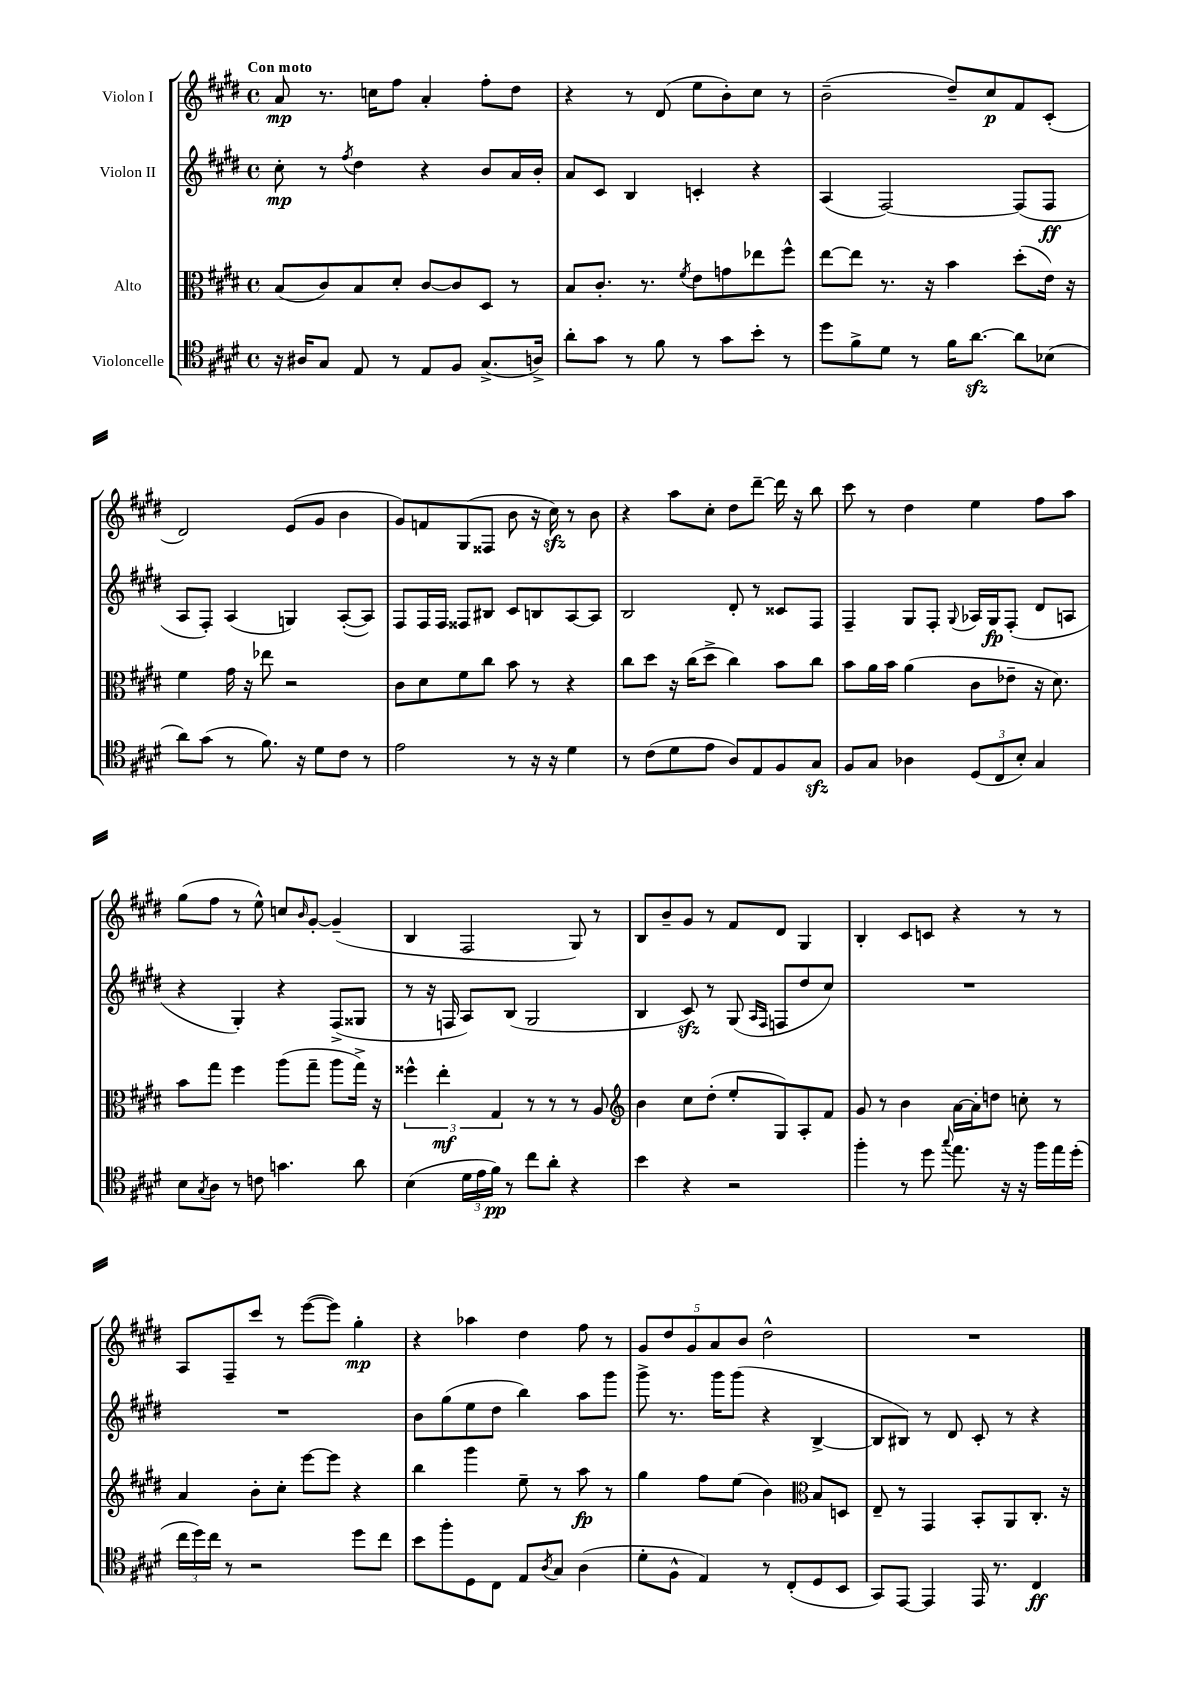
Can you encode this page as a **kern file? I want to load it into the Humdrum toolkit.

**kern	**kern	**kern	**kern
*staff4	*staff3	*staff2	*staff1
*clefC4	*clefC3	*clefG2	*clefG2
*k[f#c#g#d#]	*k[f#c#g#d#]	*k[f#c#g#d#]	*k[f#c#g#d#]
*M4/4	*M4/4	*M4/4	*M4/4
*met(c)	*met(c)	*met(c)	*met(c)
16r	(8B	8cc#'	8a
16A#	.	.	.
8G#	8c#)	8r	8.r
.	.	8qff#	.
8E	8B	4dd#	.
.	.	.	16cc
8r	8d#'	.	8ff#
8E	[8c#	4r	4a'
8F#	8c#]	.	.
(8.G#^	8D#	8b	8ff#'
.	8r	16a	8dd#
16A^)	.	16b'	.
=	=	=	=
8a'	8B	8a	4r
8g#	8.c#'	8c#	.
8r	.	4B	8r
.	8.r	.	.
8f#	.	.	(8d#
.	8qf#	.	.
8r	8e	4c'	8ee
8g#	8g	.	8b')
8b'	8ee-	4r	8cc#
8r	8ff#^^	.	8r
=	=	=	=
8dd#	[8ee	(4A	(2b~
8f#^	8ee]	.	.
8d#	8.r	[2F#)	.
8r	.	.	.
.	16r	.	.
16f#	4b	.	8dd#~)
[8.a	.	.	.
.	.	.	8cc#
8a]	(8dd#'	(8F#]	8f#
(8B-	16e)	8F#	(8c#'
.	16r	.	.
=	=	=	=
8a)	4f#	8A	2d#)
(8g#	.	8F#')	.
8r	16g#	(4A	.
.	16r	.	.
8.f#)	8ee-	.	.
.	2r	4G)	(8e
16r	.	.	.
8d#	.	.	8g#
8c#	.	([8A'	4b
8r	.	8A])	.
=	=	=	=
2e	8c#	8F#	8g#)
.	8d#	16F#	8f
.	.	16F#	.
.	8f#	8F##	(8G#
.	8cc#	8B#	8F##
8r	8b	8c#	8b
16r	8r	8B	16r
16r	.	.	16cc#)
4d#	4r	[8A	8r
.	.	8A]	8b
=	=	=	=
8r	8cc#	2B	4r
(8c#	8dd#	.	.
8d#	16r	.	8aa
.	(16cc#	.	.
8e	8dd#^	.	8cc#'
8A)	4cc#)	8d#'	8dd#
8E	.	8r	[8ddd#~
8F#	8b	8c##	16ddd#]
.	.	.	16r
8G#	8cc#	8F#	8bb
=	=	=	=
8F#	8b	4F#~	8ccc#
8G#	16a	.	8r
.	16b	.	.
4A-	(4a	8G#	4dd#
.	.	8F#'	.
.	.	8qqG#	.
(12D#	8c#	16A-	4ee
.	.	16G#	.
12C#	.	.	.
.	8e-~	(8F#'	.
12B')	.	.	.
4G#	16r	8d#	8ff#
.	8.d#)	.	.
.	.	8A	8aa
=	=	=	=
8B	8b	4r	(8gg#
8qG#	.	.	.
8A	8gg#	.	8ff#
8r	4ff#	4G#')	8r
8c	.	.	8ee^^)
4.g	(8aa	4r	8cc
.	.	.	16qqb
.	8gg#~	.	[8g#'
.	8aa	(8F#^	(4g#~]
8a	16gg#^)	8G##	.
.	16r	.	.
=	=	=	=
(4B	6ff##^^	8r	4B
.	.	16r	.
.	6ee'	.	.
.	.	16F	.
24d#	.	8A)	2F#
24e	.	.	.
24f#)	6G#	.	.
8r	.	(8B	.
8cc#	8r	2G#	.
8a'	8r	.	.
4r	8r	.	8G#)
.	8A	.	8r
=	=	=	=
*	*clefG2	*	*
4b	4b	4B	8B
.	.	.	8b~
4r	8cc#	8c#)	8g#
.	(8dd#'	8r	8r
2r	8ee'	(8G#	8f#
.	.	16qqA	.
.	.	16qqF#	.
.	8G#)	8F	8d#
.	8A'	8dd#	4G#
.	8f#	8cc#)	.
=	=	=	=
4ff#'	8g#	1r	4B'
.	8r	.	.
8r	4b	.	8c#
8dd#	.	.	8c
8qqgg#	.	.	.
8.ee	[16a	.	4r
.	16a']	.	.
.	8dd	.	.
16r	.	.	.
16r	8cc'	.	8r
16ff#	.	.	.
16ee	8r	.	8r
(16dd#'	.	.	.
=	=	=	=
24cc#	4a	1r	8A
24dd#)	.	.	.
24cc#	.	.	.
8r	.	.	8F#~
2r	8b'	.	8ccc#
.	8cc#'	.	8r
.	[8eee	.	([8eee
.	8eee]	.	8eee])
8dd#	4r	.	4gg#'
8cc#	.	.	.
=	=	=	=
8b	4bb	8b	4r
8ff#'	.	(8gg#	.
8D#	4ggg#	8ee	4aa-
8C#	.	8dd#	.
8E	8ee~	4bb)	4dd#
8qA	.	.	.
8G#	8r	.	.
(4A	8aa	8aa	8ff#
.	8r	8ggg#	8r
=	=	=	=
8d#'	4gg#	8ggg#^	10g#
.	.	.	10dd#
8F#^^	.	8.r	.
.	.	.	10g#
4E)	8ff#	.	.
.	.	.	10a
.	.	16ggg#	.
.	(8ee	(8ggg#	.
.	.	.	10b
8r	4b)	4r	2dd#^^
(8C#'	.	.	.
*	*clefC3	*	*
8D#	8B	[4B^	.
8BB	8D	.	.
=	=	=	=
8GG#)	8E~	8B]	1r
[8EE	8r	8B#)	.
4EE]	4GG#	8r	.
.	.	8d#	.
16EE	8BB'	8c#'	.
8.r	.	.	.
.	8AA	8r	.
4C#	8.C#'	4r	.
.	16r	.	.
==	==	==	==
*-	*-	*-	*-
